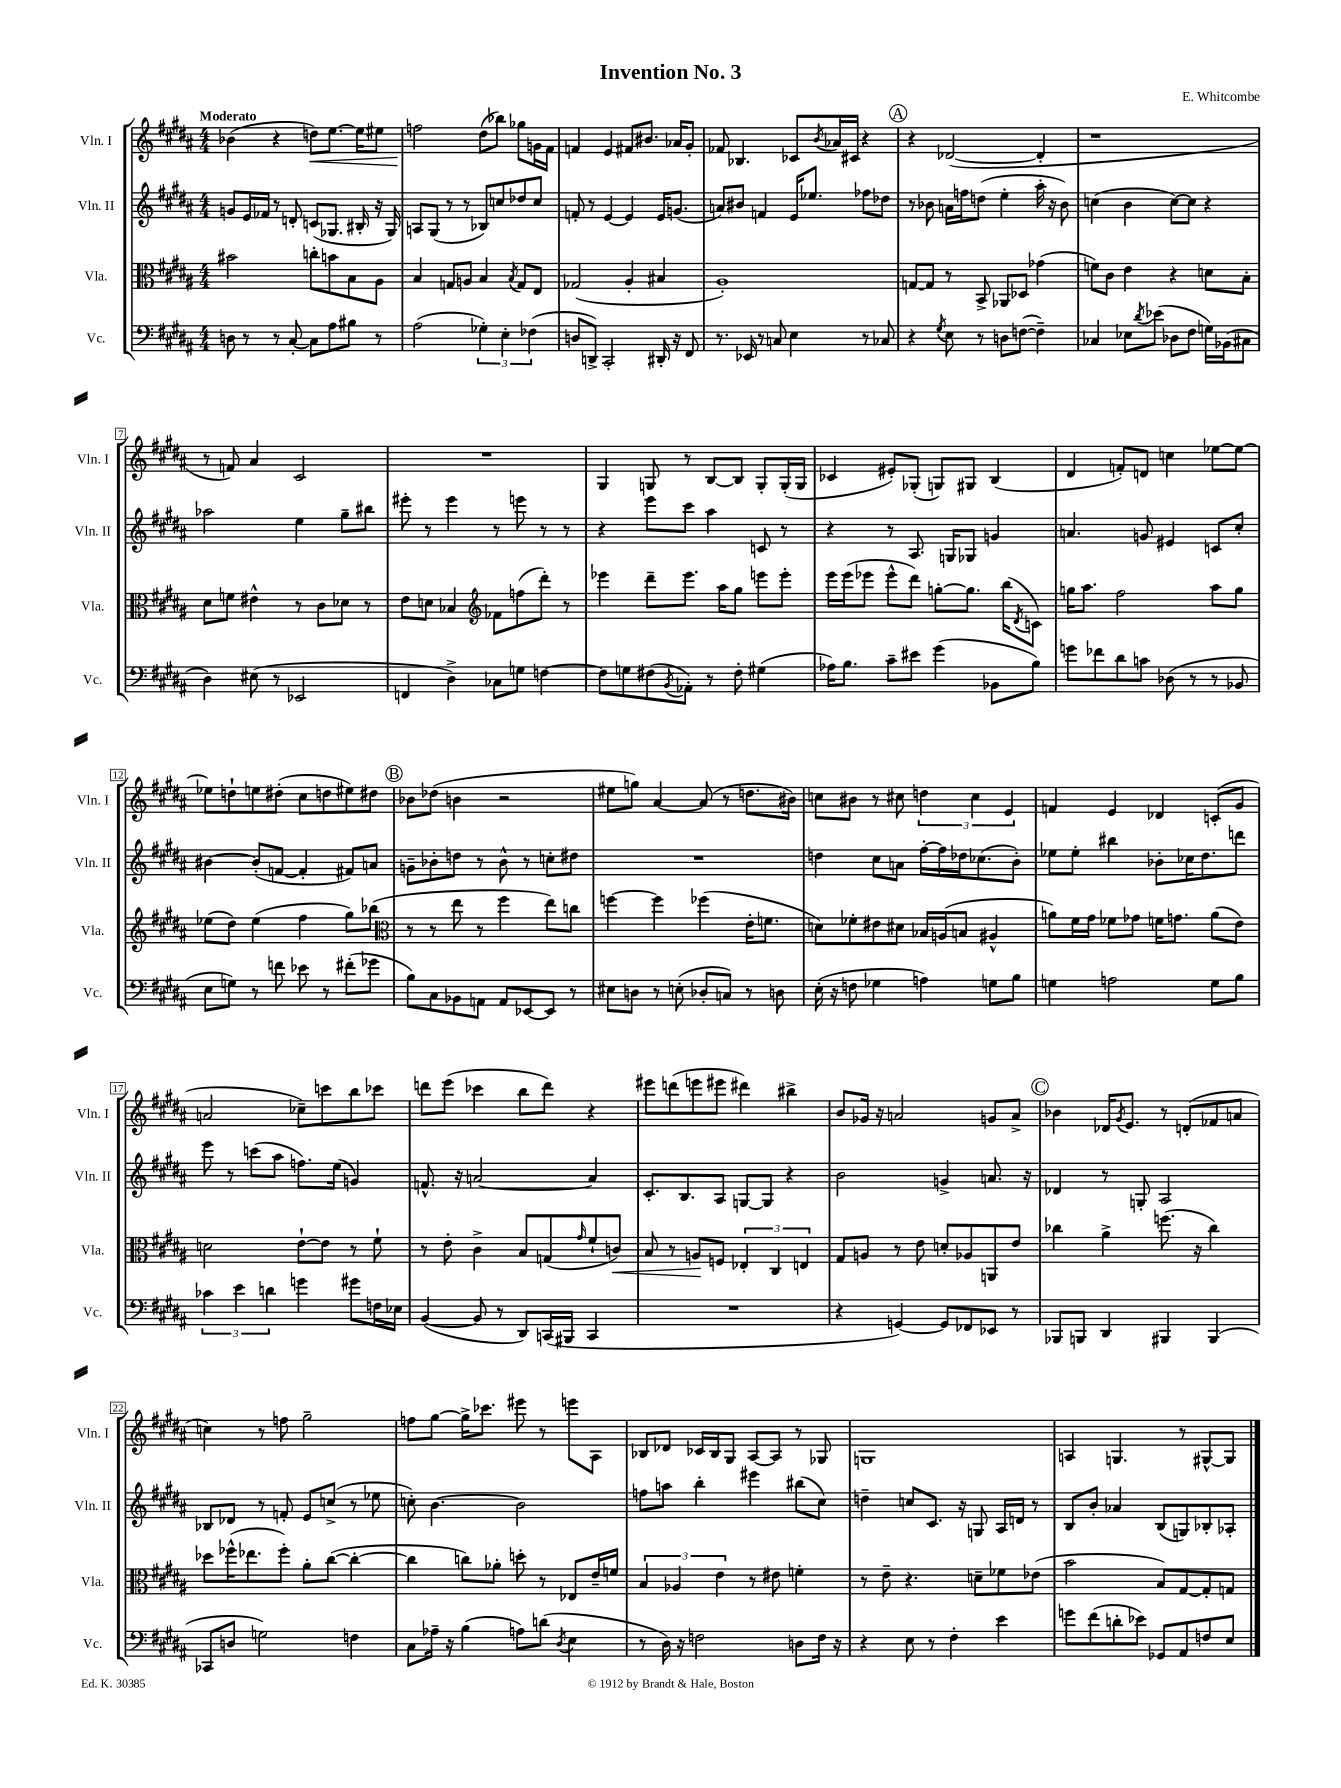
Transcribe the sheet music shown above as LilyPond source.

\header { title = "Invention No. 3" composer = "E. Whitcombe" }
<<
\new StaffGroup <<
\new Staff = "s0" \with { instrumentName = "Vln. I" shortInstrumentName = "Vln. I" } {
    \clef treble \key b \major \numericTimeSignature \time 4/4 \tempo "Moderato"
    bes'4( r4 d''8\<) e''8.~ e''16 eis''8 |
    f''2\! dis''8( bes''8) ges''8 g'16 fis'16 |
    f'4 e'4 fis'8 bis'8. aes'16 gis'8-. |
    fes'8 bes4. ces'8 \acciaccatura { b'8 } aes'16 cis'16 r4 |
    \mark \markup { \circle "A" } r4 des'2~( des'4-. |
    r1 |
    r8 f'8) ais'4 cis'2 |
    R1 |
    gis4 g8 r8 b8~ b8 g8-. g16-.( g16 |
    ces'4 eis'8-.) ges8-.( g8) gis8 b4( |
    dis'4 f'8-.) d'8 c''4 ees''8~ ees''8~ |
    ees''8 d''8-! e''8 dis''8-.( cis''8 d''8 eis''8) dis''8 |
    \mark \markup { \circle "B" } bes'8 des''8( b'4 r2 |
    eis''8 g''8) ais'4~ ais'8( r8 d''8. bis'16) |
    c''8 bis'8 r8 cis''8 \tuplet 3/2 { d''4 cis''4 e'4 } |
    f'4 e'4 des'4 c'8-.( gis'8 |
    a'2 ces''8--) c'''8 b''8 ces'''8 |
    d'''8 e'''8( ces'''4 b''8 d'''8) r4 |
    eis'''8 d'''8( e'''8 eis'''8 dis'''4) bis''4-> |
    b'8 ges'16 r16 a'2 g'8 a'8-> |
    \mark \markup { \circle "C" } bes'4 des'16 \acciaccatura { gis'8 } e'8. r8 d'8-.( fes'8 a'8 |
    c''4) r8 f''8 gis''2-- |
    f''8 gis''8~ gis''16-> ces'''8. eis'''8 r8 e'''8 ais8 |
    bes8 des'8 ces'16 bes16 gis8 ais8~ ais8 r8 ges8 |
    g1 |
    a4 g4. r8 gis8~-^ gis8 \bar "|." |
}
\new Staff = "s1" \with { instrumentName = "Vln. II" shortInstrumentName = "Vln. II" } {
    \clef treble \key b \major \numericTimeSignature \time 4/4
    g'8 e'16 fes'16 r8 d'8-. c'8( ges8. bis16-. r16 ges16) |
    a8 gis8( r8 r8 bes8) c''8 des''8 c''8 |
    f'8-. r8 e'4~ e'4 e'16 g'8.( |
    a'8) bis'8 f'4 e'16 ees''8. fes''8 des''8 |
    \mark \markup { \circle "A" } r8 bes'8 a'16 f''16 d''8( e''4-. ais''16-. r16 bes'8) |
    c''4( b'4 c''8~) c''8 r4 |
    aes''2 e''4 gis''8-- bis''8 |
    eis'''8-. r8 eis'''4 r8 e'''8 r8 r8 |
    r4 e'''8 cis'''8 ais''4 c'8 r8 |
    r4 r8 ais8. g16 ges8 g'4 |
    a'4. g'8 eis'4 c'8 cis''8-. |
    bis'4~ bis'8-.( f'8~ f'4-. fis'8) a'8 |
    \mark \markup { \circle "B" } g'8-- bes'8-. d''8 r8 bes'8-^ r8 c''8-. dis''8 |
    R1 |
    d''4 cis''8 a'8 fis''16~-. fis''16 des''16 ces''8.( b'8-.) |
    ees''8 ees''8-. bis''4 bes'8-. ces''16 dis''8. d'''8 |
    e'''8 r8 c'''8( ais''8 f''8.) e''16( g'4) |
    f'8.-^ r16 a'2~ a'4 |
    cis'8.-. b8. ais8 g8~ g8 r4 |
    b'2 g'4-> a'8. r16 |
    \mark \markup { \circle "C" } des'4 r8 g8-. ais2 |
    bes8 des'8 r8 f'8-. e'8 c''8->( r8 ees''8 |
    c''8-.) b'4.~ b'2 |
    f''8 a''8 b''4-. eis'''4 bis''8( cis''8) |
    d''4-- c''8 cis'8. r16 g8 ais16 d'16 r8 |
    b8 b'8-. aes'4 b8( g8) bes8-. aes8-. \bar "|." |
}
\new Staff = "s2" \with { instrumentName = "Vla." shortInstrumentName = "Vla." } {
    \clef alto \key b \major \numericTimeSignature \time 4/4
    bis'2 c''8-. b'8 b8 ais8 |
    b4 g8 a8 b4 \acciaccatura { b8 } g8 e8 |
    ges2( ais4-. bis4 |
    ais1-.) |
    \mark \markup { \circle "A" } g8~ g8 r8 b,8-> aes,8 des8 ges'4( |
    f'8) cis'8 e'4 r4 d'8 b8-. |
    dis'8 f'8 eis'4-^ r8 cis'8 des'8 r8 |
    e'8 d'8 bes4 \clef treble fes'8 f''8( dis'''8-.) r8 |
    ees'''4 dis'''8-- ees'''8. ais''16 gis''8 e'''8 e'''8-. |
    e'''16 e'''16( ees'''8 ees'''8-^ dis'''8) g''8~-. g''8. b''16( \acciaccatura { dis'8 } c'8) |
    g''16 ais''8. fis''2 ais''8 g''8 |
    ees''8( dis''8) ees''4( fis''4 gis''8) bes''8( |
    \mark \markup { \circle "B" } \clef alto r8 r8 e''8 r8 fis''4 e''8) c''8 |
    f''4~ f''4 fes''4( e'16-. f'8. |
    d'8) fes'8-. eis'8 dis'8 bes16 a16( b8 ais4-^ |
    a'8) fis'16 gis'16 fes'8 ges'8 f'16 g'8. a'8( e'8) |
    d'2 e'8~-! e'8 r8 fis'8-! |
    r8 e'8-. cis'4-> b8 g8( \grace { gis'16 } fis'8-! c'8\<) |
    b8 r8 a8\! f8 \tuplet 3/2 { ees4-. cis4 e4 } |
    gis8 a8 r8 e'8 d'8-. aes8 a,8 e'8 |
    \mark \markup { \circle "C" } ces''4 ais'4-> f''8.( r16 ces''4) |
    des''8 fes''16-^( ees''8. fes''8-.) ais'8-. cis''8~( cis''4~-. |
    cis''4 c''8) aes'8-. d''8-. r8 ees8 e'16-- f'16 |
    \tuplet 3/2 { b4 aes4 e'4 } r8 eis'8 f'4-. |
    r8 e'8-- r4. d'8-- fes'8 ees'8( |
    b'2 b8) gis8~ gis8-. g8 \bar "|." |
}
\new Staff = "s3" \with { instrumentName = "Vc." shortInstrumentName = "Vc." } {
    \clef bass \key b \major \numericTimeSignature \time 4/4
    d8 r8 r8 cis8~-. cis8 ais8 bis8 r8 |
    ais2( \tuplet 3/2 { ges4-.) e4-. fes4( } |
    d8 d,8->) cis,2-. dis,16-. r16 fis,8 |
    r8. ees,16 r8 c8 e4 r8 ces8 |
    \mark \markup { \circle "A" } r4 \acciaccatura { gis8 } e8 r8 d8 f8~( f4--) |
    ces4 ees8 \acciaccatura { dis'8 } ees'8( des8 fis8 g16) bes,16( cis8 |
    dis4) eis8( r8 ees,2 |
    f,4 dis4->) ces8 g8 f4~ |
    f8 g8 fis8( \acciaccatura { b,8 } aes,8-.) r8 fis8-. gis4( |
    aes16) b8. cis'8-- eis'8 gis'4( bes,8 b8) |
    g'8 fes'8 dis'8 c'8 des8( r8 r8 bes,8 |
    e8 g8) r8 f'8 ees'8 r8 fis'8-.( ges'8 |
    \mark \markup { \circle "B" } b8) cis8 bes,8 a,8 a,8 ees,8~ ees,8 r8 |
    eis8 d8 r8 e8-.( des8-. c8) r8 d8 |
    e16-.( r16 f8 ges4 a4) g8 b8 |
    g4 a2 g8 b8 |
    \tuplet 3/2 { ces'4 e'4 d'4 } g'4 gis'8 f16 ees16 |
    b,4~( b,8 r8 dis,8) c,16( bis,,16 c,4 |
    R1 |
    r4 g,4~) g,8 fes,8 ees,8 r8 |
    \mark \markup { \circle "C" } bes,,8 b,,8 dis,4 bis,,4 bis,,4( |
    ces,8 d8 g2) f4 |
    cis8 aes16-- r16 b4( a8) d'8( \acciaccatura { dis8 } e4 |
    r8 dis16) r16 f2 d8 f16 r16 |
    r4 e8 r8 fis4-. e'4 |
    g'8 fis'8( d'8-. ees'8) ges,8 ais,8 f8 e8 \bar "|." |
}
>>
>>
\layout { \context { \Score \override BarNumber.stencil = #(make-stencil-boxer 0.1 0.3 ly:text-interface::print) } }
